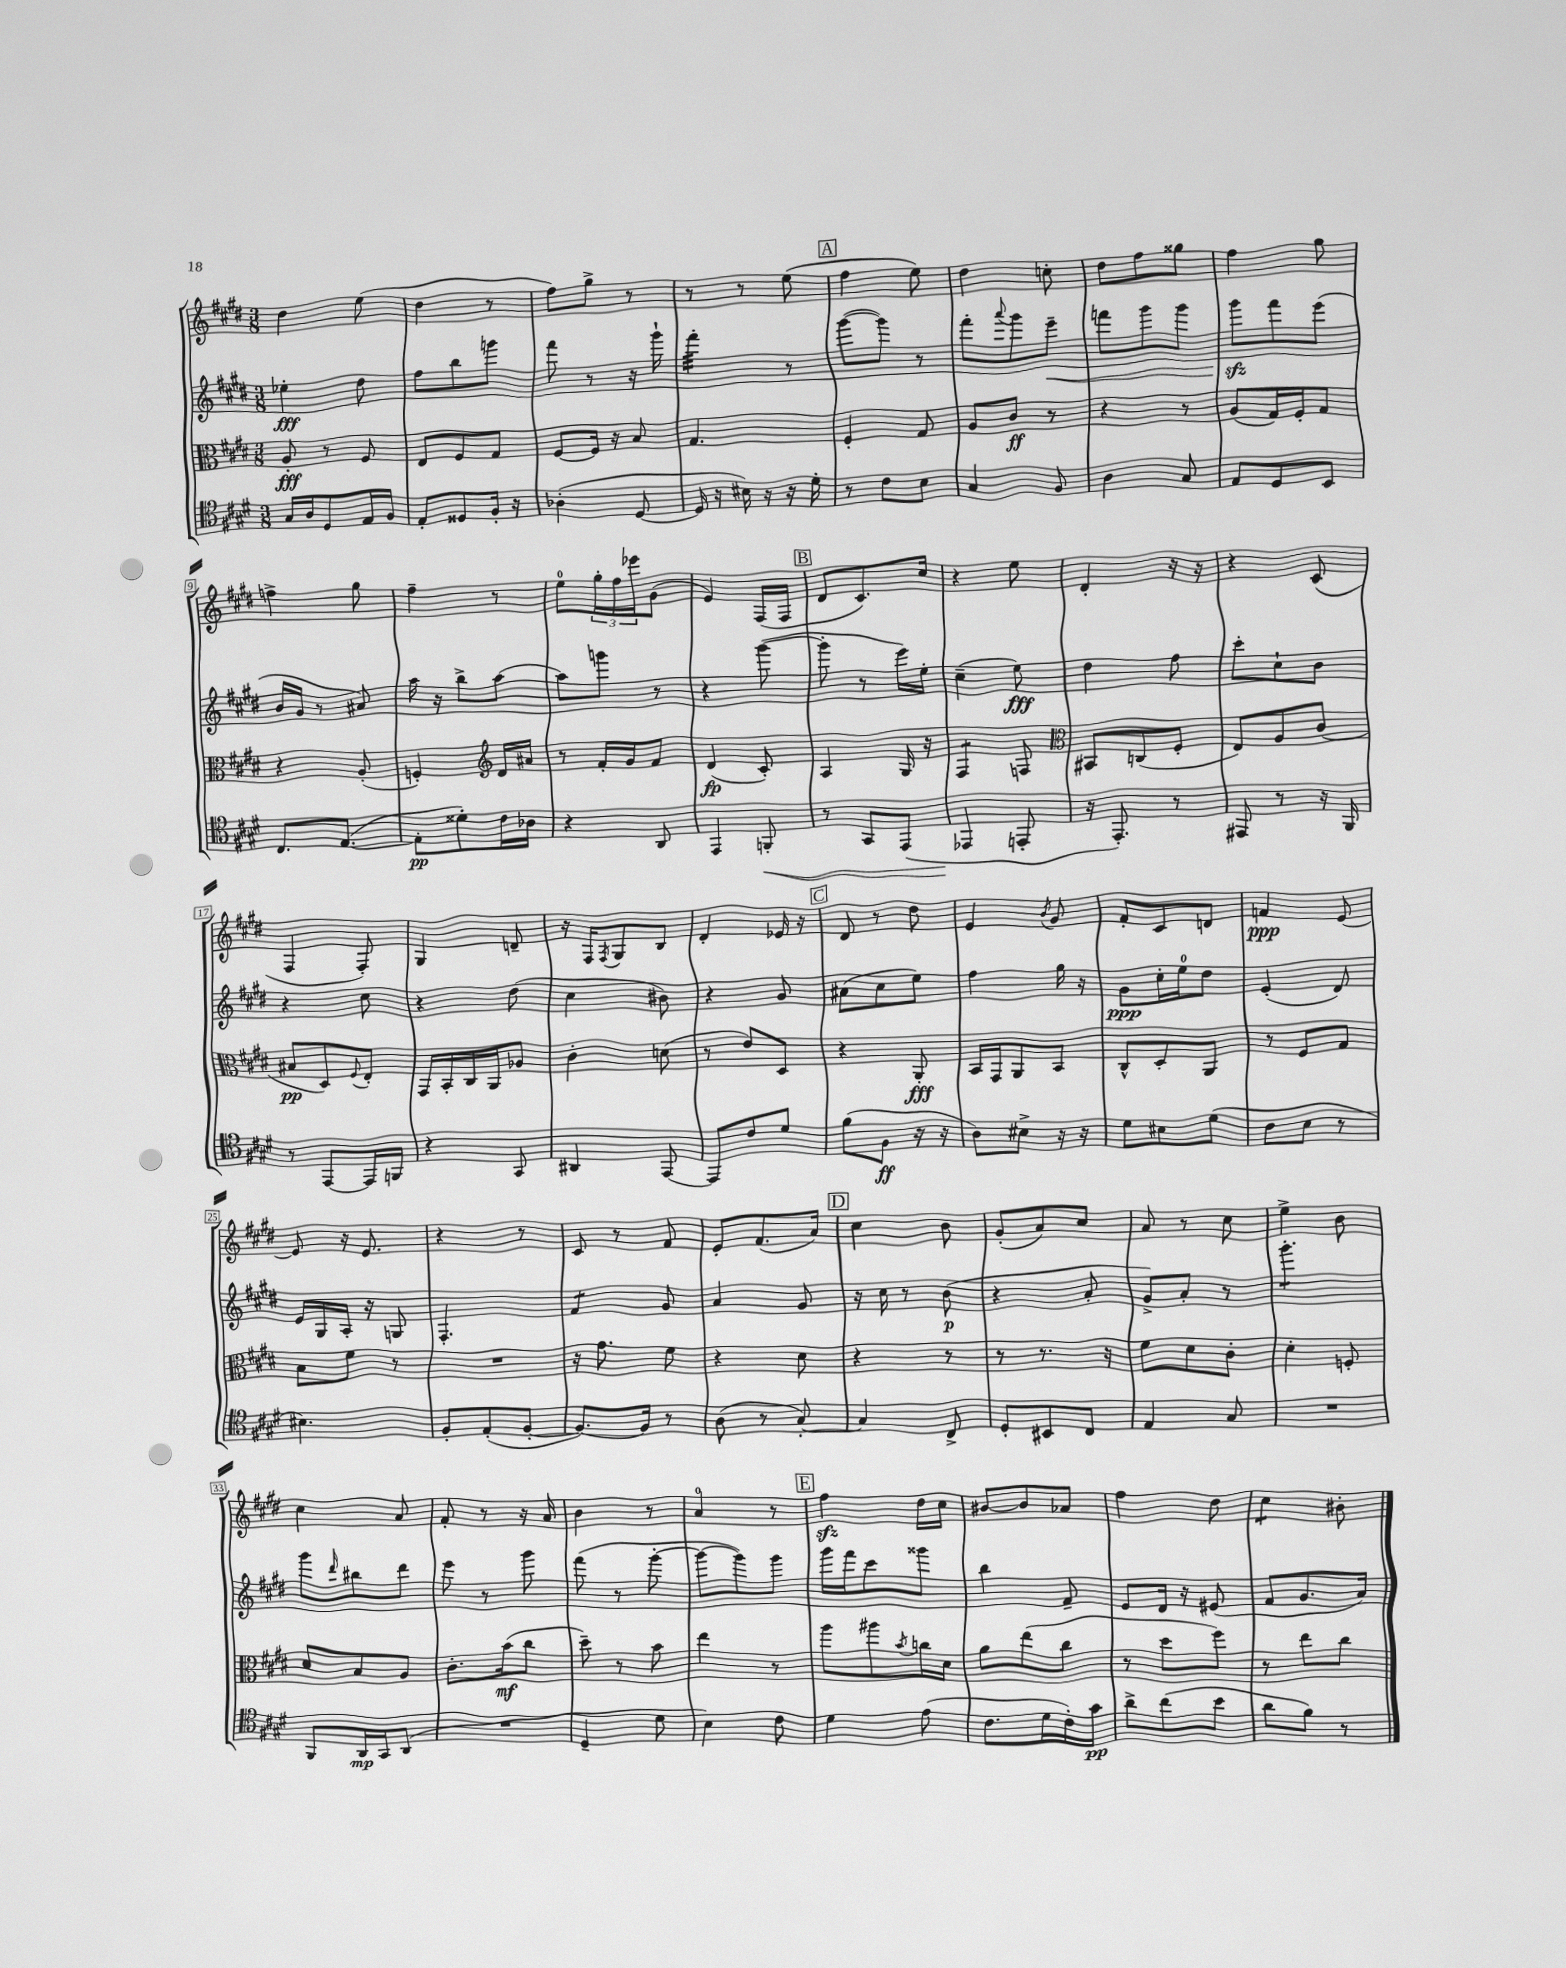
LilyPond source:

<<
\new StaffGroup <<
\new Staff = "s0" {
    \clef treble \key e \major \numericTimeSignature \time 3/8
    dis''4 e''8( |
    dis''4 r8 |
    fis''8) gis''8-> r8 |
    r8 r8 e''8( |
    \mark \markup { \box "A" } fis''4 e''8) |
    dis''4 c''8-. |
    dis''8 fis''8 gisis''8 |
    fis''4 gis''8 |
    f''4-> gis''8 |
    fis''4-- r8 |
    e''8-0 \tuplet 3/2 { gis''16-. fis''16 ees'''16 } gis'8( |
    e'4) fis16( fis16 |
    \mark \markup { \box "B" } dis'8 cis'8.) cis''16 |
    r4 e''8 |
    dis'4-. r16 r16 |
    r4 cis'8( |
    fis4 fis8-.) |
    gis4 d'8-- |
    r16 fis16 \acciaccatura { fis8 } gis8 b8 |
    dis'4-. ees'16 r16 |
    \mark \markup { \box "C" } dis'8 r8 dis''8 |
    e'4 \acciaccatura { b'8 } gis'8 |
    fis'8-. cis'8 d'8 |
    f'4\ppp e'8~ |
    e'8 r16 e'8. |
    r4 r8 |
    cis'8 r8 fis'8 |
    e'8-. fis'8.( a'16) |
    \mark \markup { \box "D" } cis''4 b'8 |
    gis'8-.( a'8) cis''8 |
    a'8 r8 cis''8 |
    e''4-> b'8 |
    cis''4 a'8 |
    fis'8-. r8 r16 a'16 |
    b'4 r8 |
    a'4-0 r8 |
    \mark \markup { \box "E" } fis''4\sfz dis''16 cis''16 |
    bis'8~ bis'8 aes'8 |
    fis''4 dis''8 |
    cis''4:8 bis'8-. \bar "|." |
}
\new Staff = "s1" {
    \clef treble \key e \major \numericTimeSignature \time 3/8
    ees''4-.\fff dis''8 |
    fis''8 b''8 g'''8 |
    fis'''8 r8 r16 gis'''16-! |
    fis'''4:32-. r8 |
    \mark \markup { \box "A" } gis'''8~( gis'''8) r8 |
    fis'''8-. \appoggiatura { a'''8 } gis'''8 e'''8--\< |
    f'''8 gis'''8 gis'''8 |
    gis'''8\sfz\! fis'''8 e'''8( |
    b'16 gis'16 r8 ais'8) |
    a''16 r16 b''8-> a''8~ |
    a''8 g'''8 r8 |
    r4 gis'''8~( |
    \mark \markup { \box "B" } gis'''8-. r8 e'''16) e''16-. |
    cis''4--( e''8\fff) |
    dis''4 fis''8 |
    cis'''8-. cis''8-! b'8 |
    r4 cis''8 |
    r4 dis''8( |
    cis''4 bis'8) |
    r4 gis'8 |
    \mark \markup { \box "C" } ais'8( cis''8 e''8) |
    fis''4 gis''16 r16 |
    gis'8\ppp cis''16-. e''16-0 dis''8 |
    e'4-.( dis'8) |
    e'16 gis16 a16-. r16 g8 |
    fis4.-. |
    fis'4:8 gis'8 |
    a'4 gis'8 |
    \mark \markup { \box "D" } r16 cis''16 r8 b'8\p( |
    r4 a'8-. |
    gis'8->) a'8-. r8 |
    gis'''4.:8-. |
    gis'''8 \grace { dis'''16 } bis''8 dis'''8 |
    e'''8 r8 gis'''8 |
    fis'''8( r8 gis'''8~-. |
    gis'''8~ gis'''8) gis'''8 |
    \mark \markup { \box "E" } gis'''16 fis'''16 cis'''8 gisis'''8 |
    b''4 fis'8-- |
    e'8 dis'16 r16 eis'8( |
    fis'8 gis'8. a'16) \bar "|." |
}
\new Staff = "s2" {
    \clef alto \key e \major \numericTimeSignature \time 3/8
    a8-.\fff r8 fis8 |
    e8 fis8 gis8 |
    fis8~ fis16 r16 b8 |
    gis4. |
    \mark \markup { \box "A" } fis4-. gis8 |
    a8 cis'8\ff r8 |
    r4 r8 |
    a8( gis16) fis16-. gis8 |
    r4 a8-.( |
    f4-.) \clef treble dis'16 ais'16 |
    r8 fis'16-. gis'16 fis'8 |
    dis'4\fp( cis'8-.) |
    \mark \markup { \box "B" } a4 gis16 r16 |
    fis4:8 f8 |
    \clef alto bis,8 c8( fis8-. |
    e8) a8 cis'8( |
    bis8\pp dis8) \appoggiatura { fis8 } e8-. |
    gis,16 b,16-. cis16 a,16 aes8 |
    cis'4-. d'8( |
    r8 e'8) dis8 |
    \mark \markup { \box "C" } r4 a,8-.\fff |
    b,16 gis,16 a,8 b,8 |
    cis8-^ dis8-. a,8 |
    r8 fis8 gis8 |
    b8 fis'8 r8 |
    R4. |
    r16 gis'8. fis'8 |
    r4 dis'8 |
    \mark \markup { \box "D" } r4 r8 |
    r8 r8. r16 |
    fis'8 dis'8 cis'8-. |
    dis'4-. f8-. |
    dis'8 b8 a8 |
    cis'8.-. b'16\mf( cis''8 |
    dis''8--) r8 b'8 |
    e''4 r8 |
    \mark \markup { \box "E" } a''8 ais''8 \acciaccatura { b'8 } c''16 dis'16 |
    a'8 e''8( cis''8 |
    r8 dis''8 fis''8) |
    r8 e''8 cis''8 \bar "|." |
}
\new Staff = "s3" {
    \clef tenor \key e \major \numericTimeSignature \time 3/8
    gis16 a16 dis8 e16 fis16 |
    e8-. disis8 fis16-. r16 |
    aes4-.( dis8~ |
    dis16 r16 bis16) r16 r16 dis'16-. |
    \mark \markup { \box "A" } r8 cis'8 b8 |
    gis4 fis8 |
    a4 gis8 |
    e8 dis8 b,8 |
    cis8. e8.~( |
    e8-.\pp disis'8-.) cis'16 aes16 |
    r4 a,8 |
    e,4 f,8-.\< |
    \mark \markup { \box "B" } r8 gis,8 e,8( |
    ees,4\! e,8-. |
    r16 e,8.-.) r8 |
    eis,8 r8 r16 fis,16 |
    r8 e,8~ e,16 f,16 |
    r4 gis,8 |
    ais,4 e,8~ |
    e,8 cis'8 dis'8 |
    \mark \markup { \box "C" } fis'8( fis8\ff r16 r16 |
    a8) bis8-> r16 r16 |
    dis'8 bis8 dis'8( |
    cis'8 b8 r8 |
    bis4.) |
    fis8-. e8-.( fis8~-. |
    fis8.~) fis16 r8 |
    a8( r8 gis8~-.) |
    \mark \markup { \box "D" } gis4 cis8-> |
    dis8-. bis,8 cis8 |
    e4 gis8 |
    R4. |
    fis,8 a,16\mp gis,16 a,8( |
    R4. |
    dis4-- dis'8 |
    b4) cis'8 |
    \mark \markup { \box "E" } dis'4 e'8( |
    cis'8. dis'16 cis'16-.) gis'16\pp |
    a'8-> cis''8( b'8 |
    a'8 fis'8) r8 \bar "|." |
}
>>
>>
\layout { \context { \Score \override BarNumber.stencil = #(make-stencil-boxer 0.1 0.3 ly:text-interface::print) } }
